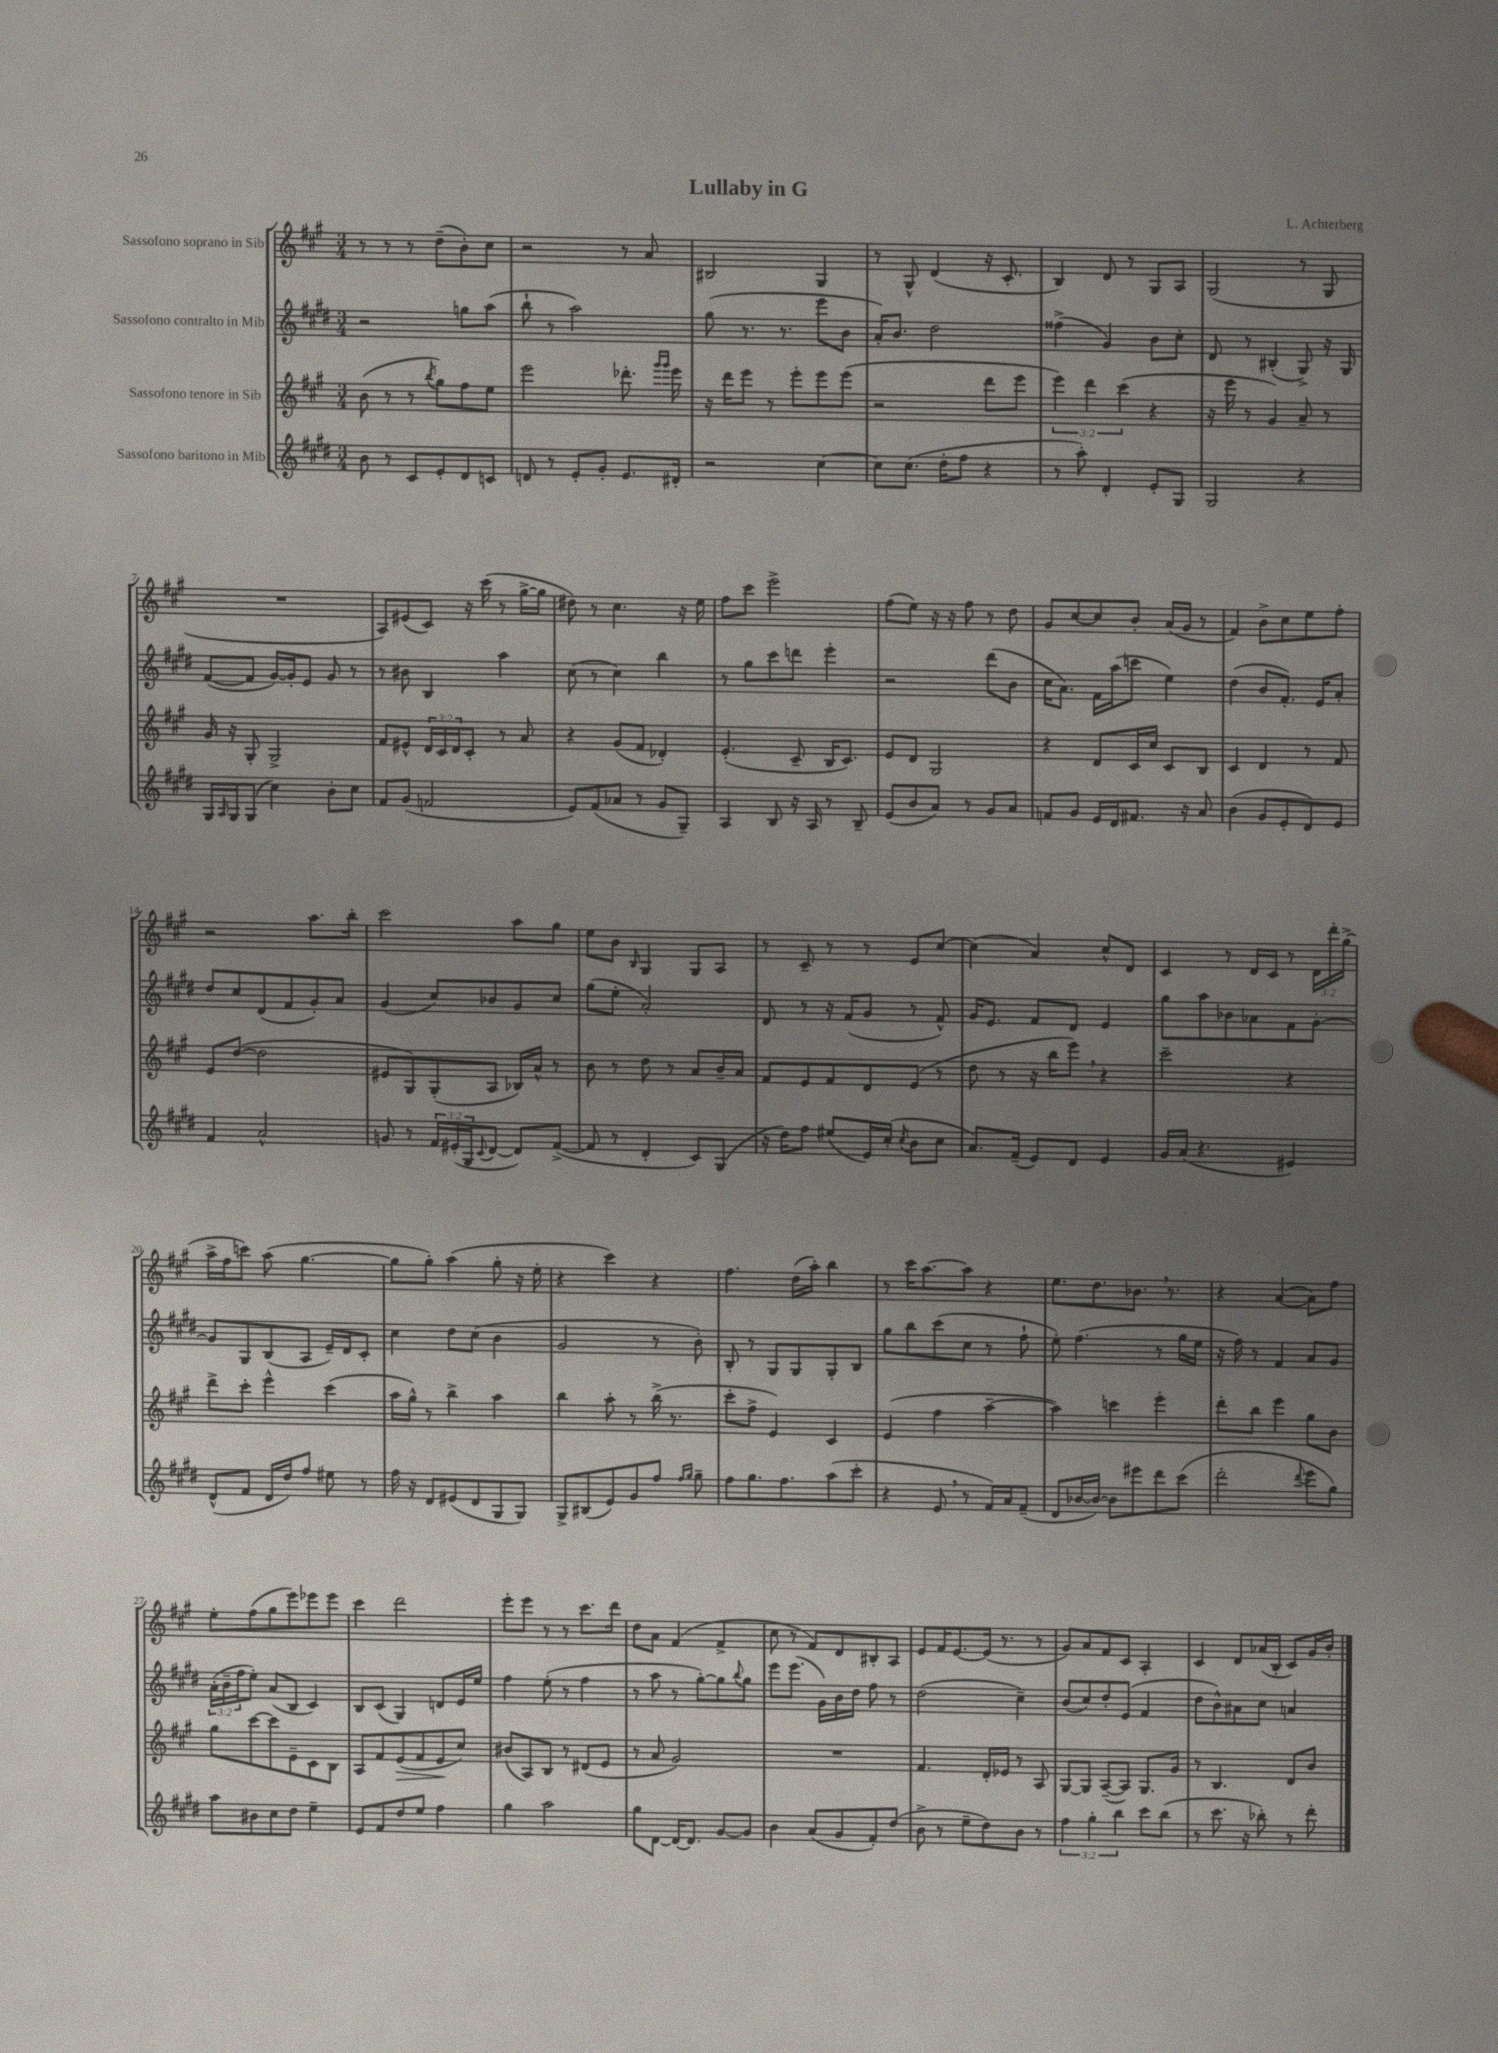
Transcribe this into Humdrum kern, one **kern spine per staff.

**kern	**kern	**dynam	**kern	**kern
*part4	*part3	*part3	*part2	*part1
*staff4	*staff3	*staff3	*staff2	*staff1
*I"Sassofono baritono in Mib	*I"Sassofono tenore in Sib	*	*I"Sassofono contralto in Mib	*I"Sassofono soprano in Sib
*clefG2	*clefG2	*	*clefG2	*clefG2
*k[f#c#g#d#]	*k[f#c#g#]	*	*k[f#c#g#d#]	*k[f#c#g#]
*M3/4	*M3/4	*	*M3/4	*M3/4
=1	=1	=1	=1	=1
8b\	(8b\	.	2r	8r
8r	8r	.	.	8r
8c#/L	8r	.	.	8r
.	8qbb/	.	.	.
8e'/	8gg#\L)	.	.	(8dd~\L
8d#/	8ff#\	.	8ggn\L	8b'\)
8cn/J	8ee\J	.	(8aa\J	8cc#\J
=2	=2	=2	=2	=2
8dn/	2eee\	.	8bb`\	2r
8r	.	.	8r	.
8e'/L	.	.	2aa\)	.
8g#'/J	.	.	.	.
8.e/L	8.ddd-X'\	.	.	8r
.	.	.	.	8a/
.	16qqggg#/LL	.	.	.
.	16qqggg#/JJ	.	.	.
16d#X'/Jk	16eee\	.	.	.
=3	=3	=3	=3	=3
2r	16r	.	(8gg#\	2B#X/
.	16ddd\KL	.	.	.
.	8eee\J	.	8.r	.
.	8r	.	.	.
.	.	.	8.r	.
.	8eee'\L	.	.	.
[4cc#\	8eee\	.	8eee\L	4G#/
.	(8eee\J	.	8b\J	.
=4	=4	=4	=4	=4
8cc#\L]	2r	.	16a'/KL)	8r
.	.	.	8.b/J	.
(8.cc#\J	.	.	.	8G#^^/
.	.	.	2dd#\	(4d/
16dd#'\KL	.	.	.	.
8ff#\J	.	.	.	.
4r	8ddd\L	.	.	16r
.	.	.	.	8.c#'/
.	8eee\J	.	.	.
=5	=5	=5	=5	=5
8r	6eee\)	.	(4ff##X^\	4B/)
8aa'\)	.	.	.	.
.	6ddd\	.	.	.
4d#'/	.	.	4g#/)	8d/
.	(6ccc#\	.	.	.
.	.	.	.	8r
8e'/L	4r	.	8b\L	8G#/L
8G#/J	.	.	8cc#'\J	8A/J
=6	=6	=6	=6	=6
2G#/	16r	.	8d#/	(2G#/
.	16eee\	.	.	.
.	8r	.	8r	.
.	4g#/)	.	(4B#X'/	.
4r	8a~/	.	8G#^/)	8r
.	8r	.	16r	8G#/
.	.	.	16G#/	.
!!LO:LB:g=z
=7	=7	=7	=7	=7
16G#/LL	16g#/	.	([8f#/L	2.r
16qqA/	.	.	.	.
16G#/J	16r	.	.	.
(8G#/J	8G#'/	.	8f#/J]	.
4cc#\)	2G#^/	.	[16g#/LL)	.
.	.	.	16g#'/J]	.
.	.	.	8e/J	.
8b'\L	.	.	8g#/	.
8cc#\J	.	.	8r	.
=8	=8	=8	=8	=8
8f#/L	8f#/L	.	8r	8A/L)
(8g#/J	8e#X^^/J	.	8b#X\	(8e#X/
2fn/	24d/LL	.	4B/	8c#/J)
.	24c#/	.	.	.
.	24d/J	.	.	.
.	8c#'/J	.	.	16r
.	.	.	.	(16ccc#\
.	8r	.	4aa\	8r
.	8a/	.	.	[16gg#^\LL
.	.	.	.	16gg#\JJ]
=9	=9	=9	=9	=9
8e/L)	4r	.	(8cc#\	8dd#X\)
(8f#/	.	.	8r	8r
8a-X/J	(8g#/L	.	4cc#\)	4.cc#\
8r	8f#/J	.	.	.
8g#/L	4d-X'/)	.	4bb\	.
8G#~/J)	.	.	.	16r
.	.	.	.	16ee\
=10	=10	=10	=10	=10
4A/	(4.e'/	.	8r	8ff#\L
.	.	.	8gg#\L	8ccc#\J
8B/	.	.	8ccc#\	2eee^\
16r	8c#~/	.	8dddn\J	.
16A/	.	.	.	.
8r	16B/KL	.	4eee'\	.
.	8.c#/J)	.	.	.
8B~/	.	.	.	.
=11	=11	=11	=11	=11
(8e/L	8e/L	.	2r	(8ff#\L
8b/	8d/J	.	.	8ee\J)
8a/J)	2G#/	.	.	16r
.	.	.	.	16r
8r	.	.	.	8ff#\
8g#/L	.	.	(8ddd#\L	8r
8a/J	.	.	8b\J	8dd\
=12	=12	=12	=12	=12
8fn/L	4r	.	16cc#\KL	8g#/L
.	.	.	8.a\J)	.
8g#/J	.	.	.	[8cc#/
16e/LL	8d/L	.	16f#\LL	8cc#/]
16d#/J	.	.	(16aa\J	.
8.f#X/J	16c#/L	.	8cccn\J	8b'/J
.	16cc#/JJ	.	.	.
.	8c#/L	.	4ee\)	(16a/LL
16r	.	.	.	16g#/JJ
8a/	8B/J	.	.	8r
=13	=13	=13	=13	=13
(4b\	4c#/	.	(4dd#\	4f#/)
8g#/L	4d/	.	8b/L	8b^\L
8e'/	.	.	8.f#'/J)	8cc#\
8d#/)	8r	.	.	8ee\
.	.	.	16e/KL	.
8e/J	8f#/	.	8a'/J	8ff#'\J
!!LO:LB:g=z
=14	=14	=14	=14	=14
4f#/	8e/L	.	8dd#/L	2r
.	([8dd/J	.	8cc#/	.
2a^^/	2dd\]	.	(8d#/	.
.	.	.	8f#/	.
.	.	.	8g#'/)	8.aa\L
.	.	.	8a/J	.
.	.	.	.	16bb'\Jk
=15	=15	=15	=15	=15
8gn/	8e#X/L	.	(4g#/	2ccc#\
8r	8G#/)	.	.	.
24f#/LL	(8G#'/	.	8cc#/L)	.
(24e#X'/	.	.	.	.
24G#/J	.	.	.	.
8qqc#/	.	.	.	.
[8d#/J	8A/J	.	8b-X/	.
8d#/L])	16B-X/LL)	.	8g#/	8aa\L
.	16a^^/JJ	.	.	.
([8f#^/J	8r	.	8cc#/J	8gg#\J
=16	=16	=16	=16	=16
8f#/]	8b\	.	(8gg#\L	8ee\L
8r	8r	.	8ee'\J	8b\J
.	.	.	.	16qqB/
4d#'/	8dd\	.	2a'/)	4G#/
.	8r	.	.	.
8c#/L)	8a/L	.	.	8G#/L
(8G#/J	16b~/L	.	.	8A/J
.	16a/JJ	.	.	.
=17	=17	=17	=17	=17
16r	8f#/L	.	8d#/	8r
16dd#\KL)	.	.	.	.
8ff#\J	8e/	.	8r	8c#~/
(8ee#X/L	8f#/	.	16r	8r
.	.	.	(16f#/KL	.
16e/L)	8d/	.	8g#/J	8r
(16cc#'/JJ	.	.	.	.
8qcc#/	.	.	.	.
8b\L	(8e/J	.	8r	8e/L
8cc#\J	8r	.	8f#^^/)	[8cc#/J
=18	=18	=18	=18	=18
8.a/L)	8dd\	.	16g#/KL	(4cc#\]
.	.	.	8.e/J	.
.	8r	.	.	.
(16f#~/Jk	.	.	.	.
8e/L)	16r	.	8f#/L	4a/)
.	16bb\KL	.	.	.
8d#/J	8eee,\J)	.	8d#/J	.
4e/	4r	.	4e/	8cc#^^/L
.	.	.	.	8d/J
=19	=19	=19	=19	=19
16g#/LL	2ccc#~\	.	8gg#\L	4c#/
(16a/JJ	.	.	.	.
4.r	.	.	8aa\	.
.	.	.	8b-X\	8r
.	.	.	8a-X\	16d/LL
.	.	.	.	16c#/JJ
4e#X/)	4r	.	8f#\	8r
.	.	.	[8g#'\J	24d\LL
.	.	.	.	24ddd'\
.	.	.	.	(24gg#^\JJ
!!LO:LB:g=z
=20	=20	=20	=20	=20
(8d#^^/L	8ddd^\L	.	8g#/L]	16aa^\LL
.	.	.	.	16ff#\J
8f#/J	8ccc#'\J	.	8G#/	8cccn\J)
16d#/LL	4eee^^\	.	(8B/	(8aa\
16dd#/J)	.	.	.	.
8ff#/J	.	.	8A/J	[4.gg#\
8ee#X\	(4ccc#\	.	16e~/LL)	.
.	.	.	16d#/J	.
8r	.	.	8c#'/J	.
=21	=21	=21	=21	=21
16ff#\	16aa\LL	.	4cc#\	8gg#\L]
16r	16gg#^^\JJ)	.	.	.
8d#/L	8r	.	.	8gg#'\J)
(8e#X/	4bb^\	.	8dd#\L	(4aa\
8d#/	.	.	(8cc#\J	.
8G#/	4aa\	.	4b\	8gg#'\
8G#/J)	.	.	.	16r
.	.	.	.	16ee'\
=22	=22	=22	=22	=22
8G#^/L	4bb\	.	2g#/	4r
(8B#X/	.	.	.	.
8e/)	8aa'\	.	.	4ccc#\)
8g#/	8r	.	.	.
8ff#/J	(16bb^\	.	8r	4r
.	8.r	.	.	.
16qqff#/LL	.	.	.	.
16qqgg#/JJ	.	.	.	.
8gg#~\	.	.	8b'\)	.
=23	=23	=23	=23	=23
8ff#\L	8ccc#'\L	.	8B'/	4.ff#\
8.gg#\	8ff#^\J	.	8r	.
.	4e/)	.	8G#/L	.
8.ff#\	.	.	.	.
.	.	.	8G#/	(16dd\LL
.	.	.	.	16aa'\JJ)
(8aa\	4c#/	.	8G#'/	4bb\
8ccc#'\J	.	.	8B/J	.
=24	=24	=24	=24	=24
4r	(4e/	.	8gg#\L	8r
.	.	.	8bb\	16ccc#\KL
.	.	.	.	[8.aa\
8e,/	4ff#\	.	(8ccc#\	.
8r	.	.	8cc#\J	8aa\J]
16f#/LL)	[4aa~\	.	8r	4r
16a/J	.	.	.	.
(8f#~/J	.	.	8ff#`\	.
=25	=25	=25	=25	=25
8d#/L	4aa\])	.	8ee'\)	8.ee\L
[16b-X/L	.	.	(4.ff#\	.
16b-/JJ_)	.	.	.	8.dd\
8b-\L]	4cccn\	.	.	.
8eee#X\	.	.	.	8.b-X,\J
8ddd#\	4eee'\	.	8r	.
.	.	.	.	8.r
(8ccc#\J	.	.	16gg#\LL	.
.	.	.	16ee\JJ	.
=26	=26	=26	=26	=26
2ddd#'\	8ddd'\L	.	16r	4r
.	.	.	16ff#\)	.
.	8bb\J	.	8r	.
.	4eee\	.	4f#/	([4a/
8qqddd#/	.	.	.	.
8eee\L	8gg#\L	.	8a/L	8a\L])
8gg#\J)	8b\J	.	8g#/J	8ff#\J
!!LO:LB:g=z
=27	=27	=27	=27	=27
8aa\L	8gg#\L	.	(24a'\LL	8ee'\L
.	.	.	24b~\	.
.	.	.	24ff#\J	.
8b#X\	[8ccc#\	.	8ee'\J)	(8ff#\
8cc#\	8ccc#\]	.	(8a/L	8gg#\
8dd#\J	8e~\	.	8B/J	8eee\)
4ee~\	8c#\	.	4c#/)	8eee-X\
.	8B\J	.	.	8eee-\J
=28	=28	=28	=28	=28
8e/L	8A/L	.	8B/L	4ccc#\
8f#/	8f#/	.	(8c#/J	.
!	!	!LO:HP:b	!	!
8dd#/	(8e/	>	4G#/)	2ddd\
8ee/J	8f#/	.	.	.
4ff#\	8e/	.	8dn/L	.
.	8cc#/J)	]	16e/L	.
.	.	.	16ee/JJ	.
=29	=29	=29	=29	=29
4gg#\	(8b#X/L	.	4ff#\	8eee'\L
.	8A/)	.	.	8eee\J
2aa\	8B/J	.	(8ee'\	8r
.	8r	.	8r	8r
.	(8d#X/L	.	4ff#\	8.ccc#\L
.	8e/J	.	.	.
.	.	.	.	16ddd\Jk
=30	=30	=30	=30	=30
8gg#\L	8r	.	8r	8dd\L
[8d#\J	8a/	.	8aa\	8a\J
16d#/KL_	2g#/)	.	8r	(4f#/
8.d#/J]	.	.	.	.
.	.	.	[8gg#'\L)	.
[8g#/L	.	.	8gg#\]	4f#^/
.	.	.	8qqbb/	.
8g#/J]	.	.	8gg#\J	.
=31	=31	=31	=31	=31
4b\	2.r	.	8eee\L	8cc#\
.	.	.	(8.eee\J	8r
(8a/L	.	.	.	8f#/L)
.	.	.	16g#\LL)	.
8g#/	.	.	16b\	8d/
.	.	.	16dd#\JJ	.
8f#'/)	.	.	8ff#\	8B#X'/
(8dd#/J	.	.	8r	8A/J
=32	=32	=32	=32	=32
8b^\	4.f#/	.	(2dd#\	8e/L
8r	.	.	.	16f#/K
.	.	.	.	[8.e/
8ee~\L	.	.	.	.
8dd#\)	16d'/LL	.	.	(16e/Jk]
.	16e-X/JJ	.	.	8.r
8b\J	8r	.	4cc#~\)	.
8r	8A/	.	.	8r
=33	=33	=33	=33	=33
6ff#\	[8G#/L	.	(8b/L	8g#/L)
.	8G#/J]	.	8cc#/)	8a/
6gg#'\	.	.	.	.
.	([8A~/L	.	8dd#'/	8f#/
6bb\	.	.	.	.
.	8A/J])	.	(8e/J	8c#/J
8ccc#\L	8.G#/L	.	4f#/	4A'/
(8bb\J	.	.	.	.
.	16g#/Jk	.	.	.
=34	=34	=34	=34	=34
8r	8r	.	8dd#\L	4c#/
8.ccc#\	4.B/	.	8b^^\)	.
.	.	.	8a#X\	8d/L
16r	.	.	.	.
8bb-X'\)	.	.	8cc#\J	(16a-X/L
.	.	.	.	16B'/JJ
8r	8d/L	.	4an/	8c#/L)
8ddd#'\	8b/J	.	.	16g#/L
.	.	.	.	16b'/JJ
==	==	==	==	==
*-	*-	*-	*-	*-
